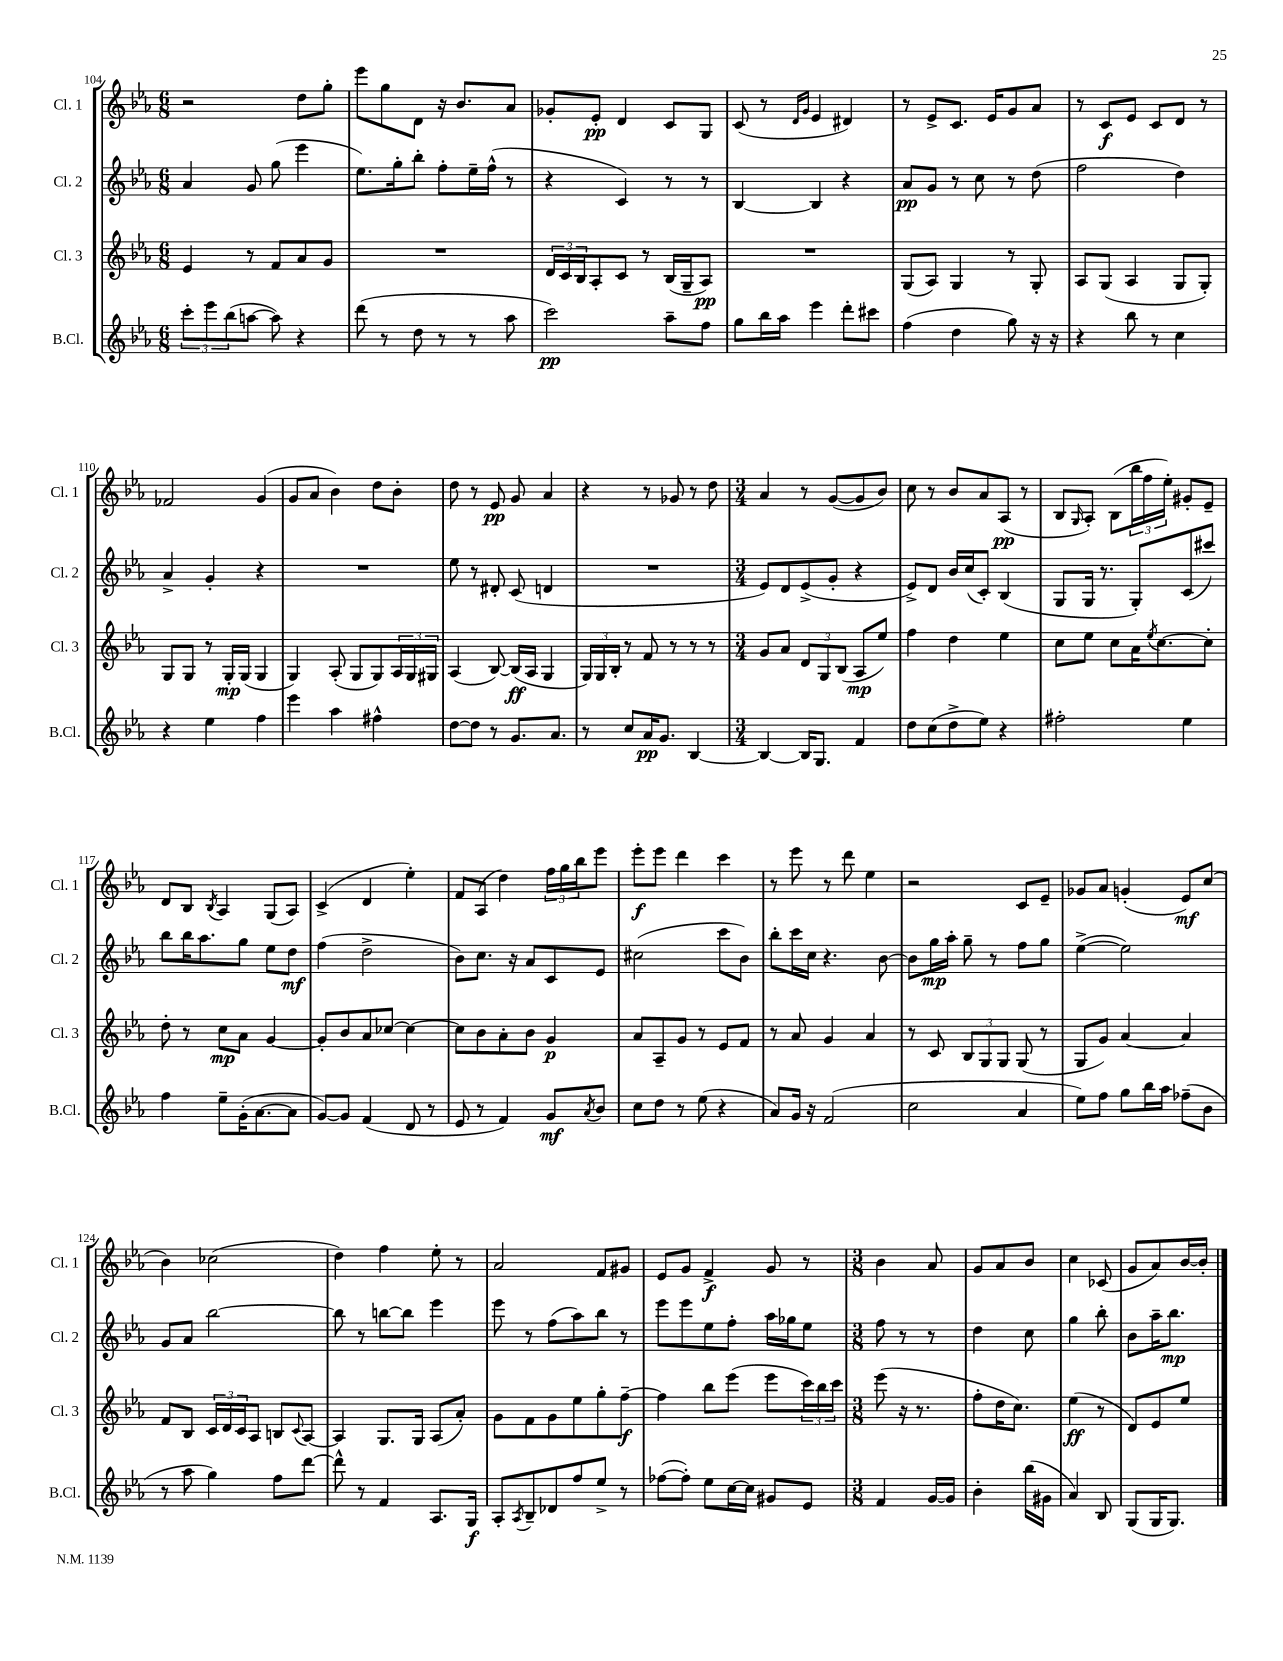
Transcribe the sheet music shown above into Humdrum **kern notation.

**kern	**kern	**kern	**kern
*staff4	*staff3	*staff2	*staff1
*clefG2	*clefG2	*clefG2	*clefG2
*k[b-e-a-]	*k[b-e-a-]	*k[b-e-a-]	*k[b-e-a-]
*M6/8	*M6/8	*M6/8	*M6/8
12ccc'\L	4e-/	4a-/	2r
12eee-\	.	.	.
(12bb-\	.	.	.
[8aa\J	8r	8g/	.
8aa\])	8f/L	(8gg\	.
4r	8a-/	4eee-\	8dd\L
.	8g/J	.	8gg'\J
=	=	=	=
(8ddd\	2.r	8.ee-\L)	8eee-\L
8r	.	.	8gg\
.	.	16gg'\k	.
8dd\	.	8bb-'\J	8d\J
8r	.	8ff'\L	16r
.	.	.	8.b-/L
8r	.	16ee-~\L	.
.	.	(16ff^^\JJ	.
8aa-\	.	8r	8a-/J
=	=	=	=
2ccc\)	24d/LL	4r	8g-'/L
.	24c/	.	.
.	24B-/J	.	.
.	8A-'/	.	8e-'/J
.	8c/J	4c/)	4d/
.	8r	.	.
8aa-~\L	(16B-/LL	8r	8c/L
.	16G~/J	.	.
8ff\J	8A-/J)	8r	8G/J
=	=	=	=
8gg\L	2.r	[4B-/	(8c/
16bb-\L	.	.	8r
16aa-\JJ	.	.	.
.	.	.	16qqd/LL
.	.	.	16qqg/JJ
4eee-\	.	4B-/]	4e-/
8ddd'\L	.	4r	4d#/)
8ccc#\J	.	.	.
=	=	=	=
(4ff\	(8G/L	8a-/L	8r
.	8A-/J)	8g/J	8e-^/L
4dd\	4G/	8r	8.c/J
.	.	8cc\	.
.	.	.	16e-/LK
8gg\)	8r	8r	8g/
16r	8G'/	(8dd\	8a-/J
16r	.	.	.
=	=	=	=
4r	8A-/L	2ff\	8r
.	(8G/J	.	8c/L
8bb-\	4A-/	.	8e-/J
8r	.	.	8c/L
4cc\	8G/L	4dd\)	8d/J
.	8G'/J)	.	8r
=	=	=	=
4r	8G/L	4a-^/	2f-/
.	8G/J	.	.
4ee-\	8r	4g'/	.
.	16G'/LL	.	.
.	(16G/JJ	.	.
4ff\	4G/	4r	(4g/
=	=	=	=
4eee-\	4G/)	2.r	8g/L
.	.	.	8a-/J
4aa-\	(8A-'/	.	4b-\)
.	8G/L	.	.
4ff#^^\	8G/)	.	8dd\L
.	24A-/L	.	8b-'\J
.	24G/	.	.
.	24G#/JJ	.	.
=	=	=	=
[8dd\L	(4A-/	8ee-\	8dd\
8dd\]J	.	8r	8r
8r	[8B-/)	8d#'/	8e-/
8.g/L	(16B-/]LL	(8c/	8g/
.	16A-/JJ	.	.
.	4G/	4d/	4a-/
8.a-/J	.	.	.
=	=	=	=
8r	24G/LL)	2.r	4r
.	24G/	.	.
.	24B-'/JJ	.	.
8cc/L	8r	.	.
16a-/K	8f/	.	8r
8.g/J	.	.	.
.	8r	.	8g-/
[4B-/	8r	.	8r
.	8r	.	8dd\
=	=	=	=
*M3/4	*M3/4	*M3/4	*M3/4
4B-/_	8g/L	8e-/L)	4a-/
.	8a-/J	8d/	.
16B-/]LK	12d/L	(8e-^/	8r
8.G/J	.	.	.
.	12G/	.	.
.	.	8g'/J	([8g/L
.	(12B-/J	.	.
4f/	8A-/L	4r	8g/]
.	8ee-/J)	.	8b-/J)
=	=	=	=
8dd\L	4ff\	8e-^/L)	8cc\
(8cc\	.	8d/J	8r
8dd^\	4dd\	16b-/LL	8b-/L
.	.	(16cc/J	.
8ee-\J)	.	8c'/J)	8a-/
4r	4ee-\	(4B-/	(8A-/J
.	.	.	8r
=	=	=	=
2ff#'\	8cc\L	8G/L	8B-/L
.	.	.	16qqG/
.	8ee-\J	16G/Jk	8A-'/J)
.	.	8.r	.
.	8cc\L	.	(8B-\L
.	16a-\K	8G'/L)	24bb-\L
.	.	.	24ff\
.	8qee-/	.	.
.	[8.cc\	.	.
.	.	.	24ee-'\JJ)
4ee-\	.	(8c/	8g#'/L
.	8cc'\]J	8ccc#/J)	8e-~/J
=	=	=	=
4ff\	8dd'\	8bb-\L	8d/L
.	8r	16bb-\K	8B-/J
.	.	8.aa-\	.
.	.	.	8qB-/
8ee-~\L	8cc\L	.	4A-/
(16g'\K	8a-\J	8gg\J	.
[8.a-\	.	.	.
.	[4g/	8ee-\L	(8G/L
8a-\]J	.	8dd\J	8A-/J)
=	=	=	=
[8g/L)	8g'/]L	(4ff\	(4c^/
8g/]J	8b-/	.	.
(4f/	8a-/	2dd^\	4d/
.	[8cc-/J	.	.
8d/	4cc-\_	.	4ee-'\)
8r	.	.	.
=	=	=	=
8e-/	8cc-\]L	8b-\L)	8f/L
8r	8b-\	8.cc\J	(8A-/J
4f/)	8a-'\	.	4dd\)
.	.	16r	.
.	8b-\J	8a-/L	.
8g/L	4g/	8c/	24ff\LL
.	.	.	24gg\
.	.	.	24bb-\J
8qa-/	.	.	.
8b-/J	.	8e-/J	8eee-\J
=	=	=	=
8cc\L	8a-/L	(2cc#\	8eee-'\L
8dd\J	8A-~/	.	8eee-\J
8r	8g/J	.	4ddd\
(8ee-\	8r	.	.
4r	8e-/L	8ccc\L	4ccc\
.	8f/J	8b-\J)	.
=	=	=	=
8a-/L)	8r	8bb-'\L	8r
16g/Jk	8a-/	16ccc\L	8eee-\
16r	.	16cc\JJ	.
(2f/	4g/	4.r	8r
.	.	.	8ddd\
.	4a-/	.	4ee-\
.	.	[8b-\	.
=	=	=	=
2cc\	8r	8b-\]L	2r
.	8c/	16gg\L	.
.	.	16aa-'\JJ	.
.	12B-/L	8gg~\	.
.	12G/	.	.
.	.	8r	.
.	12G/J	.	.
4a-/	(8G/	8ff\L	8c/L
.	8r	8gg\J	8e-~/J
=	=	=	=
8ee-\L)	8G/L	([4ee-^\	8g-/L
8ff\J	8g/J)	.	8a-/J
8gg\L	[4a-/	2ee-\])	(4g'/
16bb-\L	.	.	.
16aa-\JJ	.	.	.
(8ff-~\L	4a-/]	.	8e-/L)
8b-\J	.	.	(8cc/J
=	=	=	=
8r	8f/L	8g/L	4b-\)
8aa-\	8B-/J	8a-/J	.
4gg\)	24c/LL	[2bb-\	(2cc-\
.	24d/	.	.
.	24c/J	.	.
.	8A-/J	.	.
8ff\L	8B/L	.	.
.	8qqc/	.	.
[8ddd\J	[8A-/J	.	.
=	=	=	=
8ddd^^\]	4A-/]	8bb-\]	4dd\)
8r	.	8r	.
4f/	8.G/L	[8bb\L	4ff\
.	.	8bb\]J	.
.	16G/Jk	.	.
8.A-/L	(8A-/L	4eee-\	8ee-'\
.	8a-'/J)	.	8r
16G/Jk	.	.	.
=	=	=	=
8A-'/L	8g\L	8eee-\	2a-/
8qA-/	.	.	.
8B-~/	8f\	8r	.
8d-/	8g\	(8ff\L	.
8ff/	8ee-\	8aa-\)	.
8ee-^/J	8gg'\	8bb-\J	8f/L
8r	[8ff~\J	8r	8g#/J
=	=	=	=
([8ff-\L	4ff\]	8eee-\L	8e-/L
8ff-'\]J)	.	8eee-\	8g/J
8ee-\L	8bb-\L	8ee-\	4f^/
[16cc\L	(8eee-\J	8ff'\J	.
16cc\]JJ	.	.	.
8g#/L	8eee-\L	16aa-\LL	8g/
.	.	16gg-\J	.
8e-/J	24ccc\L)	8ee-\J	8r
.	24bb-\	.	.
.	24ccc\JJ	.	.
=	=	=	=
*M3/8	*M3/8	*M3/8	*M3/8
4f/	(8eee-\	8ff\	4b-\
.	16r	8r	.
.	8.r	.	.
[16g/LL	.	8r	8a-/
16g/]JJ	.	.	.
=	=	=	=
4b-'\	8ff'\L	4dd\	8g/L
.	16dd\K	.	8a-/
.	8.cc\J)	.	.
(16bb-\LL	.	8cc\	8b-/J
16g#\JJ	.	.	.
=	=	=	=
4a-/)	(4ee-\	4gg\	4cc\
8B-/	8r	8bb-'\	(8c-/
=	=	=	=
(8G/L	8d/L)	8b-\L	8g/L
16G/K	8e-/	16aa-~\K	8a-/)
8.G/J)	.	8.bb-\J	.
.	8ee-/J	.	[16b-/L
.	.	.	16b-'/]JJ
==	==	==	==
*-	*-	*-	*-
